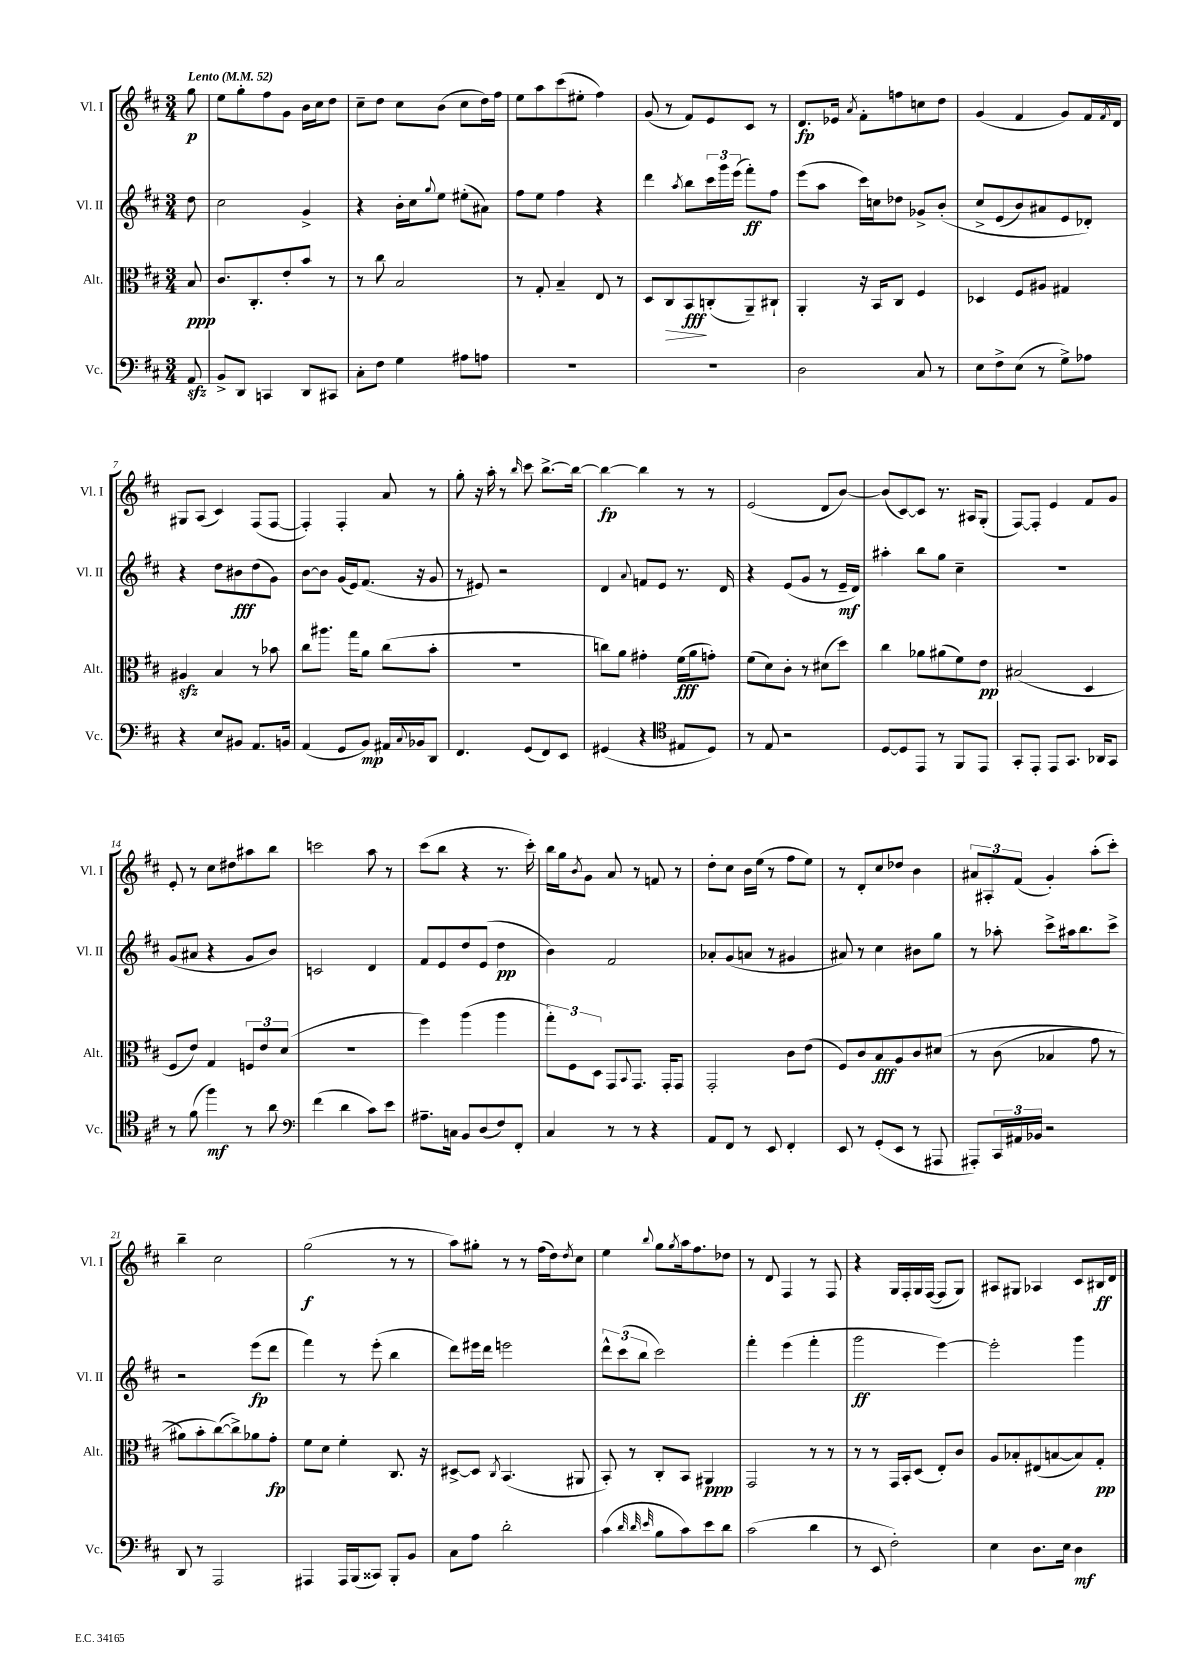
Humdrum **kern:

**kern	**dynam	**kern	**dynam	**kern	**dynam	**kern	**dynam
*part4	*part4	*part3	*part3	*part2	*part2	*part1	*part1
*staff4	*staff4	*staff3	*staff3	*staff2	*staff2	*staff1	*staff1
*I"Vc.	*	*I"Alt.	*	*I"Vl. II	*	*I"Vl. I	*
*I'Vc.	*	*I'Alt.	*	*I'Vl. II	*	*I'Vl. I	*
*clefF4	*	*clefC3	*	*clefG2	*	*clefG2	*
*k[f#c#]	*	*k[f#c#]	*	*k[f#c#]	*	*k[f#c#]	*
*M3/4	*	*M3/4	*	*M3/4	*	*M3/4	*
*MM52	*	*MM52	*	*MM52	*	*MM52	*
=	=	=	=	=	=	=	=
!	!	!	!	!	!	!LO:TX:a:B:t=Lento	!
8AAzz/	.	8B/	ppp	8dd\	.	8gg\	p
=1	=1	=1	=1	=1	=1	=1	=1
8BB^/L	.	8.c#/L	.	2cc#\	.	8ee\L	.
8DD/J	.	.	.	.	.	8gg'\	.
.	.	8.C#'/	.	.	.	.	.
4CCn/	.	.	.	.	.	8ff#\	.
.	.	8e'/	.	.	.	8g\J	.
8DD/L	.	8b/J	.	4g^/	.	16b\LL	.
.	.	.	.	.	.	16cc#\J	.
8CC#X/J	.	8r	.	.	.	8dd\J	.
=2	=2	=2	=2	=2	=2	=2	=2
8C#'\L	.	8r	.	4r	.	8cc#~\L	.
8F#\J	.	8cc#\	.	.	.	8dd\J	.
4G\	.	2B/	.	16b'\LL	.	8cc#\L	.
.	.	.	.	16cc#\J	.	.	.
.	.	.	.	8qqgg/	.	.	.
.	.	.	.	8ee\J	.	(8b\J	.
8A#X\L	.	.	.	(8ee#X'\L	.	8cc#\L	.
8An\J	.	.	.	8a#X\J)	.	16dd\L)	.
.	.	.	.	.	.	16ff#\JJ	.
=3	=3	=3	=3	=3	=3	=3	=3
2.r	.	8r	.	8ff#\L	.	8ee\L	.
.	.	8G'/	.	8ee\J	.	8aa\	.
.	.	4B~/	.	4ff#\	.	(8ccc#\	.
.	.	.	.	.	.	8ee#X'\J	.
.	.	8E/	.	4r	.	4ff#\)	.
.	.	8r	.	.	.	.	.
=4	=4	=4	=4	=4	=4	=4	=4
2.r	.	8D/L	.	4ddd\	.	(8g/	.
!	!	!	!LO:HP:b	!	!	!	!
.	.	8C#/	>	.	.	8r	.
.	.	.	.	8qaa/	.	.	.
.	.	8BB/	fff	8bb\L	.	8f#/L)	.
.	.	(8Cn'/	]	24ccc#\L	.	8e/	.
.	.	.	.	24ggg\	.	.	.
.	.	.	.	(24eee\JJ	.	.	.
.	.	8AA~/)	.	8fff#'\L)	ff	8c#/J	.
.	.	8C#X`/J	.	8ff#\J	.	8r	.
=5	=5	=5	=5	=5	=5	=5	=5
2D\	.	4AA'/	.	(8eee\L	.	8.d/L	fp
.	.	.	.	8aa\J	.	.	.
.	.	.	.	.	.	16e-X/Jk	.
.	.	.	.	.	.	8qa/	.
.	.	16r	.	16ccc#\LL)	.	8f#'\L	.
.	.	16BB/KL	.	16ccn\J	.	.	.
.	.	8C#/J	.	8dd-X\J	.	8ffn\	.
8C#/	.	4F#/	.	8g-X^/L	.	8ccn\	.
8r	.	.	.	(8b'/J	.	8dd\J	.
=6	=6	=6	=6	=6	=6	=6	=6
8E\L	.	4D-X/	.	8cc#^/L	.	(4g/	.
8F#^\	.	.	.	(8e/	.	.	.
(8E\J	.	8F#/L	.	8b/)	.	4f#/	.
8r	.	8A#X/J	.	8a#X/	.	.	.
8G^\L)	.	4G#X/	.	8e/	.	8g/L)	.
8A-X\J	.	.	.	8d-X'/J)	.	16f#/L	.
.	.	.	.	.	.	8qf#/	.
.	.	.	.	.	.	16d/JJ	.
!!LO:LB:g=z
=7	=7	=7	=7	=7	=7	=7	=7
4r	.	4A#Xzz/	.	4r	.	8G#X/L	.
.	.	.	.	.	.	(8A/J	.
8E/L	.	4B/	.	8dd\L	.	4c#/)	.
8BB#X/J	.	.	.	8b#X\	fff	.	.
8.AA/L	.	8r	.	(8dd\	.	(8F#/L	.
.	.	8b-X\	.	8g\J)	.	[8F#/J	.
16BBn/Jk	.	.	.	.	.	.	.
=8	=8	=8	=8	=8	=8	=8	=8
(4AA/	.	8cc#\L	.	[8b\L	.	4F#'/])	.
.	.	8.aa#X\J	.	8b\J]	.	.	.
8GG/L	.	.	.	(16g/LL	.	4F#'/	.
.	.	16gg\KL	.	16e/J)	.	.	.
8BB/J)	mp	8a\J	.	(8.f#/J	.	.	.
16AA#X/LL	.	(8cc#\L	.	.	.	8a/	.
8qqC#/	.	.	.	.	.	.	.
16BB-X/J	.	.	.	16r	.	.	.
8DD/J	.	8b'\J	.	8g/	.	8r	.
=9	=9	=9	=9	=9	=9	=9	=9
4.FF#/	.	2.r	.	8r	.	8gg'\	.
.	.	.	.	8e#X/)	.	16r	.
.	.	.	.	.	.	16aa'\	.
.	.	.	.	2r	.	8r	.
.	.	.	.	.	.	16qqbb/	.
(8GG/L	.	.	.	.	.	8ccc#\	.
8FF#/)	.	.	.	.	.	[8.bb^\L	.
8EE/J	.	.	.	.	.	.	.
.	.	.	.	.	.	16bb\Jk_	.
=10	=10	=10	=10	=10	=10	=10	=10
(4GG#X/	.	8ccn\L)	.	4d/	.	4bb\_	fp
.	.	8a\J	.	.	.	.	.
.	.	.	.	8qqa/	.	.	.
4r	.	4g#X'\	.	8fn/L	.	4bb\]	.
.	.	.	.	8e/J	.	.	.
*clefC4	*	*	*	*	*	*	*
8E#X/L	.	(16f#\LL	fff	8.r	.	8r	.
.	.	16a\J	.	.	.	.	.
8D/J)	.	8gn'\J)	.	.	.	8r	.
.	.	.	.	16d/	.	.	.
=11	=11	=11	=11	=11	=11	=11	=11
8r	.	(8f#\L	.	4r	.	(2e/	.
8E/	.	8d\)	.	.	.	.	.
2r	.	8c#'\J	.	(8e/L	.	.	.
.	.	8r	.	8g/J	.	.	.
.	.	(8d#X\L	.	8r	.	8d/L	.
.	.	8dd\J)	.	16e~/LL	mf	[8b/J)	.
.	.	.	.	16d/JJ)	.	.	.
=12	=12	=12	=12	=12	=12	=12	=12
[8D/L	.	4cc#\	.	4aa#X'\	.	(8b/L]	.
8D/]	.	.	.	.	.	[8c#/)	.
8EE/J	.	8a-X\L	.	8bb\L	.	8c#/J]	.
8r	.	(8a#X\	.	8gg\J	.	8.r	.
8FF#/L	.	8f#\)	.	4cc#~\	.	.	.
.	.	.	.	.	.	16A#X/KL	.
8EE/J	.	8e\J	pp	.	.	(8G'/J	.
=13	=13	=13	=13	=13	=13	=13	=13
8GG'/L	.	(2B#X/	.	2.r	.	[8F#/L)	.
8EE'/J	.	.	.	.	.	8F#'/J]	.
8EE/L	.	.	.	.	.	4e/	.
8.GG/J	.	.	.	.	.	.	.
.	.	4D/	.	.	.	8f#/L	.
16AA-X/KL	.	.	.	.	.	.	.
8GG/J	.	.	.	.	.	8g/J	.
!!LO:LB:g=z
=14	=14	=14	=14	=14	=14	=14	=14
8r	.	8F#/L	.	(8g/L	.	8e'/	.
(8f#\	.	8e/J)	.	8a#X/J	.	8r	.
4ff#\)	mf	4G/	.	4r	.	8cc#\L	.
.	.	.	.	.	.	8dd#X\	.
8r	.	12Fn/L	.	8g/L	.	8aa#X\	.
.	.	12e/	.	.	.	.	.
8a\	.	.	.	8b/J)	.	8bb\J	.
.	.	(12d/J	.	.	.	.	.
=15	=15	=15	=15	=15	=15	=15	=15
*clefF4	*	*	*	*	*	*	*
(4f#\	.	2.r	.	2cn/	.	2cccn\	.
4d\	.	.	.	.	.	.	.
8c#\L)	.	.	.	4d/	.	8aa\	.
8e\J	.	.	.	.	.	8r	.
=16	=16	=16	=16	=16	=16	=16	=16
8.A#X~\L	.	4ff#\)	.	8f#/L	.	(8ccc#\L	.
.	.	.	.	8e/	.	8bb\J	.
16Cn\Jk	.	.	.	.	.	.	.
8BB/L	.	(4aa\	.	8dd/	.	4r	.
(8D/	.	.	.	(8e/J	.	.	.
8F#/)	.	4aa\	.	4dd\	pp	8.r	.
8FF#'/J	.	.	.	.	.	.	.
.	.	.	.	.	.	16ccc#'\)	.
=17	=17	=17	=17	=17	=17	=17	=17
4C#/	.	12gg'\L)	.	4b\)	.	16bb\LL	.
.	.	.	.	.	.	16gg\J	.
.	.	12F#\	.	.	.	.	.
.	.	.	.	.	.	8qb/	.
.	.	.	.	.	.	8g\J	.
.	.	12D\J	.	.	.	.	.
8r	.	8GG/L	.	2f#/	.	8a/	.
.	.	8qqBB/	.	.	.	.	.
8r	.	8.GG/J	.	.	.	8r	.
4r	.	.	.	.	.	8fn/	.
.	.	16GG'/KL	.	.	.	.	.
.	.	8GG/J	.	.	.	8r	.
=18	=18	=18	=18	=18	=18	=18	=18
8AA/L	.	2GG'/	.	8a-X'/L	.	8dd'\L	.
8FF#/J	.	.	.	(8g/	.	8cc#\J	.
8r	.	.	.	8an/J	.	16b\LL	.
.	.	.	.	.	.	(16ee\JJ	.
8EE/	.	.	.	8r	.	8r	.
4FF#'/	.	8c#\L	.	4g#X/	.	8ff#\L	.
.	.	(8e\J	.	.	.	8ee\J)	.
=19	=19	=19	=19	=19	=19	=19	=19
8EE/	.	8F#/L)	.	8a#X/)	.	8r	.
8r	.	8c#/	.	8r	.	8d'/L	.
(8GG'/L	.	8B/	fff	4cc#\	.	8cc#/	.
8EE/J	.	8A/	.	.	.	8dd-X/J	.
8r	.	8c#/	.	8b#X\L	.	4b\	.
8AAA#X/	.	(8d#X/J	.	8gg\J	.	.	.
=20	=20	=20	=20	=20	=20	=20	=20
8AAA#X'/L)	.	8r	.	8r	.	12a#X/L	.
.	.	.	.	.	.	12A#X'/	.
24CC#/L	.	(8c#\	.	8aa-X'\	.	.	.
24AA#X/	.	.	.	.	.	(12f#/J	.
24BB-X/JJ	.	.	.	.	.	.	.
2r	.	4B-X/	.	8ccc#^\L	.	4g'/)	.
.	.	.	.	16aa#X\k	.	.	.
.	.	.	.	8.bb\	.	.	.
.	.	8g\	.	.	.	(8aa'\L	.
.	.	8r	.	8ccc#^\J	.	8ccc#'\J)	.
!!LO:LB:g=z
=21	=21	=21	=21	=21	=21	=21	=21
8DD/	.	8a#X\L)	.	2r	.	4bb~\	.
8r	.	8b'\	.	.	.	.	.
2AAA/	.	([8cc#\)	.	.	.	2cc#\	.
.	.	8cc#^\])	.	.	.	.	.
.	.	8a-X\	.	(8eee\L	fp	.	.
.	.	8g'\J	fp	8ddd\J	.	.	.
=22	=22	=22	=22	=22	=22	=22	=22
4AAA#X/	.	8f#\L	.	4fff#\)	.	(2gg\	f
.	.	8d\J	.	.	.	.	.
16AAA#/LL	.	4f#'\	.	8r	.	.	.
(16BBB/J	.	.	.	.	.	.	.
8CC##X/J)	.	.	.	(8eee'\	.	.	.
8BBB'/L	.	8.C#/	.	4bb\	.	8r	.
8BB/J	.	.	.	.	.	8r	.
.	.	16r	.	.	.	.	.
=23	=23	=23	=23	=23	=23	=23	=23
8C#\L	.	[8D#X^/L	.	8ddd\L)	.	8aa\L)	.
8A\J	.	8D#/J]	.	16eee#X\L	.	8gg#X'\J	.
.	.	.	.	16ddd\JJ	.	.	.
.	.	8qC#/	.	.	.	.	.
2d'\	.	(4.BB/	.	2eeen\	.	8r	.
.	.	.	.	.	.	8r	.
.	.	.	.	.	.	(16ff#\LL	.
.	.	.	.	.	.	16dd\J)	.
.	.	.	.	.	.	8qdd/	.
.	.	8AA#X/	.	.	.	8cc#\J	.
=24	=24	=24	=24	=24	=24	=24	=24
(4c#\	.	8BB'/)	.	12ddd^^\L	.	4ee\	.
.	.	.	.	(12ccc#\	.	.	.
.	.	8r	.	.	.	.	.
.	.	.	.	12bb\J	.	.	.
32qqd/	.	.	.	.	.	.	.
32qqd/	.	.	.	.	.	.	.
32qqe/	.	.	.	.	.	8qqbb/	.
8B\L	.	8C#'/L	.	2ccc#\)	.	8gg\L	.
.	.	.	.	.	.	8qgg/	.
8c#\)	.	8BB/J	.	.	.	16aa\k	.
.	.	.	.	.	.	8.ff#\	.
8e\	.	4AA#X/	ppp	.	.	.	.
8d\J	.	.	.	.	.	8dd-X\J	.
=25	=25	=25	=25	=25	=25	=25	=25
(2c#\	.	2GG/	.	4fff#'\	.	8r	.
.	.	.	.	.	.	8d/	.
.	.	.	.	(4eee\	.	4F#/	.
4d\	.	8r	.	4fff#'\	.	8r	.
.	.	8r	.	.	.	8F#/	.
=26	=26	=26	=26	=26	=26	=26	=26
8r	.	8r	.	2ggg\	ff	4r	.
8EE/	.	8r	.	.	.	.	.
2F#'\)	.	16GG/LL	.	.	.	16G/LL	.
.	.	16BB'/J	.	.	.	16F#'/	.
.	.	(8D/J	.	.	.	16G/	.
.	.	.	.	.	.	([16F#/JJ	.
.	.	8E'/L)	.	[4eee\)	.	8F#/L]	.
.	.	8c#/J	.	.	.	8G/J)	.
=27	=27	=27	=27	=27	=27	=27	=27
4E\	.	8A/L	.	2eee'\]	.	8A#X/L	.
.	.	8B-X'/	.	.	.	8G#X/J	.
8.D\L	.	(8E#X/	.	.	.	4A-X/	.
.	.	[8Bn/	.	.	.	.	.
16E\Jk	.	.	.	.	.	.	.
4D\	mf	8B/])	.	4ggg\	.	8c#/L	.
.	.	8G'/J	pp	.	.	16B#X/L	ff
.	.	.	.	.	.	16d/JJ	.
==	==	==	==	==	==	==	==
*-	*-	*-	*-	*-	*-	*-	*-
